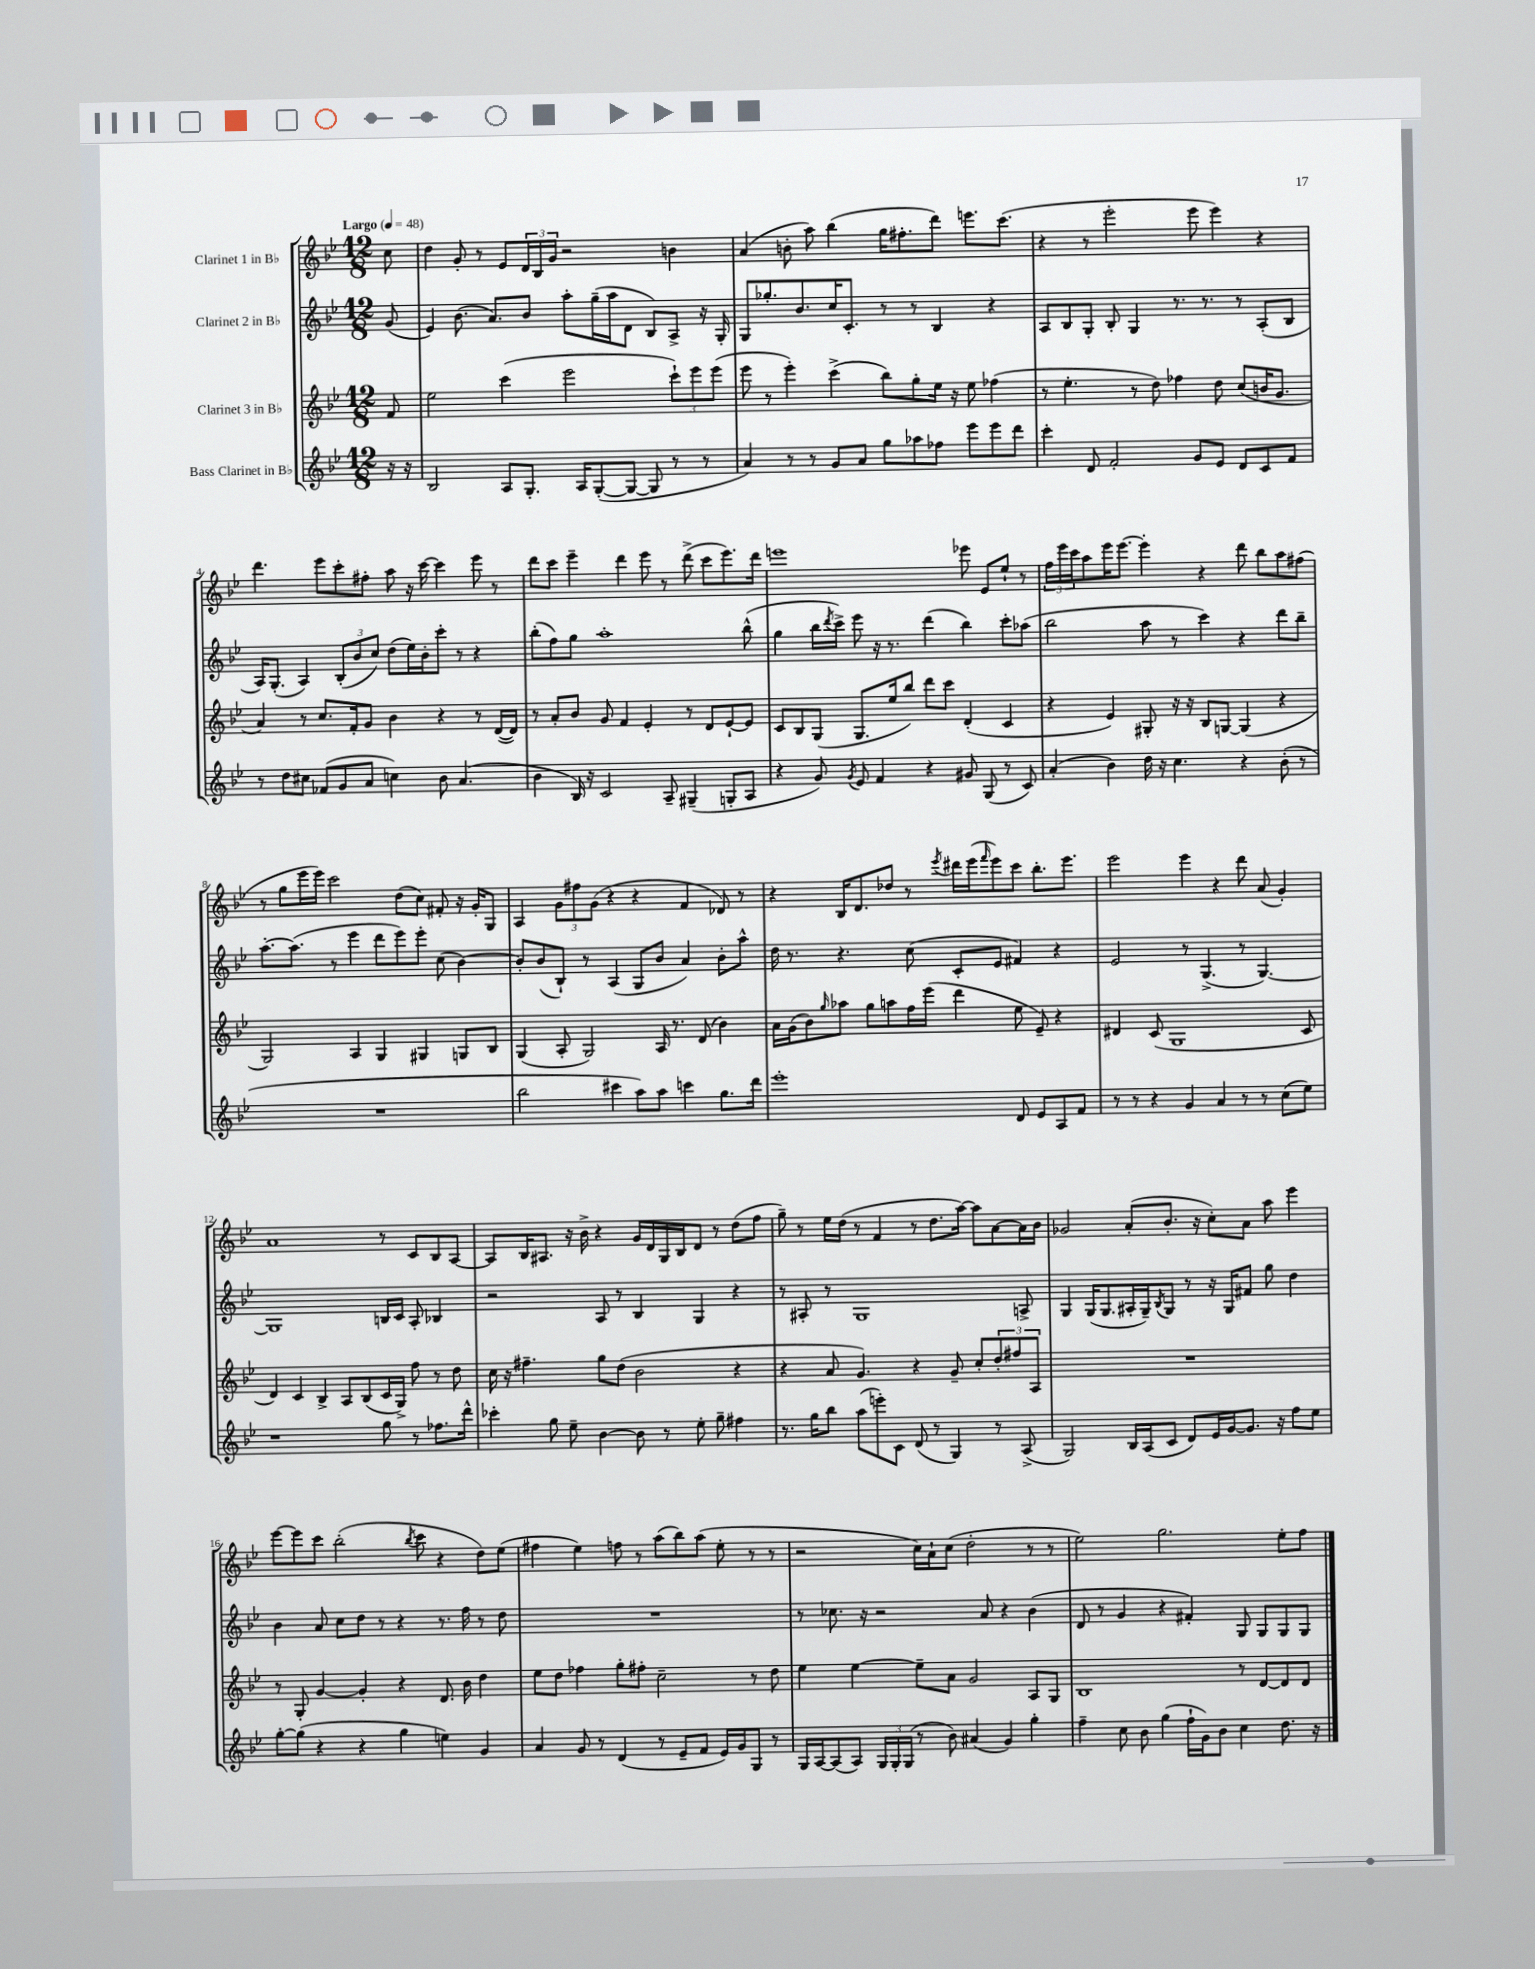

**kern	**kern	**kern	**kern
*staff4	*staff3	*staff2	*staff1
*clefG2	*clefG2	*clefG2	*clefG2
*k[b-e-]	*k[b-e-]	*k[b-e-]	*k[b-e-]
*M12/8	*M12/8	*M12/8	*M12/8
*MM48	*MM48	*MM48	*MM48
16r	8f/	(8g/	8cc\
16r	.	.	.
=	=	=	=
2B-/	2ee-\	4e-/)	4dd\
.	.	(8.b-\	8g'/
.	.	.	8r
.	.	8.a/L)	.
8A/L	(4ccc\	.	8e-/L
8.G'/J	.	8b-/J	24d/L
.	.	.	24B-/
.	.	.	24g/JJ
.	2eee-\	8aa'\L	2r
16A/LK	.	.	.
([8G'/	.	(16gg~\L	.
.	.	16aa\J	.
8G/_J	.	8d\J	.
8G/]	.	8B-/L)	.
8r	12ccc`\L)	8A^/J	4b\
.	12eee-\	.	.
8r	.	16r	.
.	(12eee-\J	.	.
.	.	16G'/	.
=	=	=	=
4a/)	8eee-\	8G/L	(4a/
.	8r	8.gg-'/	.
8r	4eee-'\)	.	8b'\
.	.	8.b-/	.
8r	.	.	8aa\)
8g/L	(4ccc^\	16cc/K	(4bb-\
.	.	8.c'/J	.
8a/J	.	.	.
8gg\L	8bb-\L)	8r	16gg\LK
.	.	.	8.ff#'\
8aa-\	8gg'\	8r	.
8ff-\J	16ee-\Jk	4B-/	8ddd\J)
.	16r	.	.
8eee-\L	8ee-\	.	8.eee\L
8eee-\	(4ff-\	4r	.
.	.	.	(8.ccc\J
8ddd\J	.	.	.
=	=	=	=
4ccc'\	8r	8A/L	4r
.	4.ee-'\	8B-/	.
8d/	.	8G'/J	8r
2f'/	.	8B-'/	2eee-'\
.	8r	4G/	.
.	8dd\)	.	.
.	4ff-\	8.r	.
8g/L	.	.	8eee-\
.	.	8.r	.
8e-/J	8dd\	.	4eee-\)
8d/L	(8cc/L	8r	.
8c/	16b/K	(8A'/L	4r
.	8.g/J	.	.
8f/J	.	8B-/J	.
=	=	=	=
8r	4a/)	16A/LK)	4.ddd\
.	.	(8.G'/J	.
8dd\L	.	.	.
8cc#\J	8r	4A/)	.
(8f-/L	8.cc/L	.	8eee-\L
8g/	.	(12B-'/L	8ccc'\
.	16f'/k	.	.
.	.	12b-/	.
8a/J	8g/J	.	8ff#'\J
.	.	12cc/J)	.
4cc\)	4b-\	(8dd\L	8aa\
.	.	16ee-\L)	16r
.	.	16b-'\J	[16ccc\
8b-\	4r	8ccc'\J	4ccc\]
(4.a/	.	8r	.
.	8r	4r	8eee-\
.	([16d/LL	.	8r
.	16d/]JJ)	.	.
=	=	=	=
4b-\	8r	(8bb-'\L	8ddd\L
.	8a'/L	8ff\)	8ccc\J
16B-/)	8b-/J	8gg\J	4eee-~\
16r	.	.	.
2c/	8g/	1aa'	.
.	4f/	.	4ddd\
.	4e-'/	.	8eee-\
8A~/	.	.	8r
(4G#~/	8r	.	(8ddd^\
.	8d/L	.	8ccc\L
8G'/L	[8e-`/	.	8.eee-\)
8A/J	8e-/]J	(8bb-^^\	.
.	.	.	16ddd\Jk
=	=	=	=
4r	8c/L	4gg\	1eee
.	8B-/	.	.
8g/)	(8G/J	16bb-\LL	.
.	.	8qddd/	.
.	.	16ccc^\JJ)	.
8qg/	.	.	.
8e-/	8.G/L	8eee-\	.
4f/	.	16r	.
.	16ee-/k	8.r	.
.	8bb-/J)	.	.
4r	8ddd\L	(4ddd\	.
.	8ccc\J	.	.
8g#/	(4d'/	4bb-\)	8eee-\
(8G/	.	.	8e-/L
8r	4c/	8ccc'\L	8ee-`/J
8c/)	.	(8aa-\J	8r
=	=	=	=
(4a'/	4r	2bb-\	24ff\LL
.	.	.	24eee-\
.	.	.	24ccc\J
.	.	.	8aa\
4b-\)	4e-/)	.	16eee-\K
.	.	.	[8.eee-\J
16dd\	8G#'/	8aa\	4eee-'\]
16r	.	.	.
4.cc\	16r	8r	.
.	16r	.	.
.	8B-/L	4ccc\)	4r
.	[8G/J	.	.
4r	(4G/]	4r	8ddd\
.	.	.	8bb-\L
(8b-'\	4r	8ddd\L	8aa\
8r	.	8bb-~\J	(8ff#\J
=	=	=	=
1.r	2G/)	[8.aa'\L	8r
.	.	.	8gg\L
.	.	(8.aa\]J	.
.	.	.	16eee-\L
.	.	.	16eee-\JJ)
.	.	8r	2ccc\
.	4A/	4eee-\	.
.	4G/	8ddd\L	.
.	.	8eee-\)	(8dd\L
.	4G#/	8eee-'\J	8cc\J)
.	.	(8cc\	8f#'/
.	8G/L	[4b-\)	16r
.	.	.	16g'/LK
.	8B-/J	.	8G/J
=	=	=	=
2bb-\	(4G/	8b-'/]L	4A/
.	.	(8b-/	.
.	8A'/	8B-`/J)	12g\L
.	.	.	12ff#\
.	2G/)	8r	.
.	.	.	(12g\J
4ccc#\	.	(4A/	4r
8aa\L)	.	8G/L	4r
8aa\J	16A/	8b-/J	.
.	8.r	.	.
4ccc\	.	4a/)	4f/
.	(8d/	.	.
8.gg\L	4b-\)	8b-'\L	8d-/)
.	.	8aa^^\J	8r
16ddd\Jk	.	.	.
=	=	=	=
1eee-'	16a\LL	16dd\	4r
.	(16g\J	8.r	.
.	8b-\)	.	.
.	16qqgg/	.	.
.	8aa-\J	4.r	16B-/LK
.	.	.	8.d/
.	8gg\L	.	.
.	8aa\	.	8dd-/J
.	16ff\L	(8cc\	8r
.	(16eee-\JJ	.	.
.	.	.	8qeee-/
.	4ddd\	8c'/L	16ddd#\LL
.	.	.	(16eee-\J
.	.	.	16qqfff/
.	.	8e-/J	8eee-\)
8d/	8ee-\	4f#/)	8ccc\J
8e-/L	8e-~/)	.	8.bb-'\L
8A/	4r	4r	.
.	.	.	8.eee-\J
8f/J	.	.	.
=	=	=	=
8r	4d#/	2e-/	2eee-\
8r	.	.	.
4r	(8c/	.	.
.	1G	.	.
4g/	.	8r	4eee-\
.	.	(4.G^/	.
4a/	.	.	4r
8r	.	8r	8ddd\
8r	.	[4.G/)	(8a/
(8cc\L	.	.	4g'/)
8ee-\J)	8c/	.	.
=	=	=	=
1r	4d/)	1G]	1a
.	4c/	.	.
.	4B-^/	.	.
.	8A/L	.	.
.	(8B-/	.	.
8gg\	16c/L	16B/LL	8r
.	16G^/JJ)	16c/JJ	.
8r	8ff\	8A'/	8c/L
8.ff-\L	8r	4B-/	8B-/
.	8dd\	.	[8A/J
16ddd^^\Jk	.	.	.
=	=	=	=
4ccc-'\	16cc\	2r	8A/]L
.	16r	.	.
.	4.ff#~\	.	16B-/K
.	.	.	8.A#/J
8gg\	.	.	.
8ee-~\	.	.	16r
.	.	.	16b-^\
[4b-\	8gg\L	8A/	4r
.	(8dd\J	8r	.
8b-\]	2b-\	4B-/	16g/LL
.	.	.	16d/
8r	.	.	16G/
.	.	.	16B-/J
8ee-'\	.	4G/	8d/J
8gg~\	.	.	8r
4ff#\	4r	4r	(8dd\L
.	.	.	8ff\J
=	=	=	=
8.r	4r	8r	8gg~\)
.	.	8A#'/	8r
16gg\LK	.	.	.
8bb-\J	8a/	8r	16ee-\LL
.	.	.	(16dd\JJ
(8aa\L	4.g/)	1G	8r
8eee'\)	.	.	4f/
8c\J	.	.	.
(8d/	4r	.	8r
8r	.	.	8.dd\L
4G/)	8g~/	.	.
.	.	.	[16aa\Jk)
.	8cc'/L	.	8aa\]L
8r	12dd'/	.	[8a\
.	12ff#/	.	.
(8A^/	.	8A^/	16a\]L
.	12A/J	.	.
.	.	.	16b-\JJ
=	=	=	=
2G/)	1.r	4G/	2g-/
.	.	(16G/LK	.
.	.	8.G/	.
16B-/LL	.	16A#'/L	(8a'/L
(16A/J	.	16G~/J)	.
.	.	8qB-/	.
8c/J	.	8G/J	8.b-'/J
8d/L)	.	8r	.
.	.	.	16r
16e-/L	.	16r	8cc'\L)
[16g/J	.	16G/LK	.
8.g/]J	.	8f#/J	8a\J
.	.	8gg\	8aa\
16r	.	.	.
8ff\L	.	4dd\	4eee-\
8ee-\J	.	.	.
=	=	=	=
[8gg'\L	8r	4b-\	[8eee-\L
(8gg\]J	8G'/	.	8eee-\]
4r	[4g/	8a/	8ccc\J
.	.	8cc\L	(2bb-'\
4r	4g'/]	8dd\J	.
.	.	8r	.
4gg\	4r	4r	.
.	.	.	8qbb-/
.	.	.	8ccc\
4ee\)	8.d/	8.r	4r
.	16b-\	16ff\	.
4g/	4dd\	8r	8dd\L)
.	.	8dd\	(8ee-\J
=	=	=	=
4a/	8ee-\L	1.r	4ff#\
.	8dd\J	.	.
8g/	4ff-\	.	4ee-\)
8r	.	.	.
(4d/	8gg'\L	.	8ff\
.	8ff#'\J	.	8r
8r	2cc~\	.	(8aa\L
8e-~/L	.	.	8bb-\)
8f/J	.	.	(8aa\J
16e-/LL)	.	.	8ee-'\
16g/J	.	.	.
8G/J	8r	.	8r
8r	8dd\	.	8r
=	=	=	=
16G/LL	4ee-\	8r	2r
[16A/J	.	.	.
(8A/]	.	8.cc-\	.
8A/J)	[4ee-\	.	.
.	.	16r	.
24G/LL	.	2r	.
24G'/	.	.	.
(24G/JJ	.	.	.
8r	8ee-~\]L	.	16cc\LL)
.	.	.	16a`\J
8b-\)	8a\J	.	(8cc\J
(4a#/	2g/	.	2dd'\
.	.	8a/	.
4g/)	.	4r	.
4gg'\	8A/L	(4b-\	8r
.	8G/J	.	8r
=	=	=	=
4ff~\	1B-	8d/	2ee-\)
.	.	8r	.
8cc\	.	4g/	.
8b-\	.	.	.
(4gg\	.	4r	2.gg\
16ff`\LL	.	4f#'/)	.
16g\J)	.	.	.
8b-\J	.	.	.
4cc\	8r	8G/	.
.	[8d/L	8G/L	.
8.dd\	8d/]	8G/	8ee-'\L
.	8d/J	8G/J	8ff\J
16r	.	.	.
==	==	==	==
*-	*-	*-	*-
